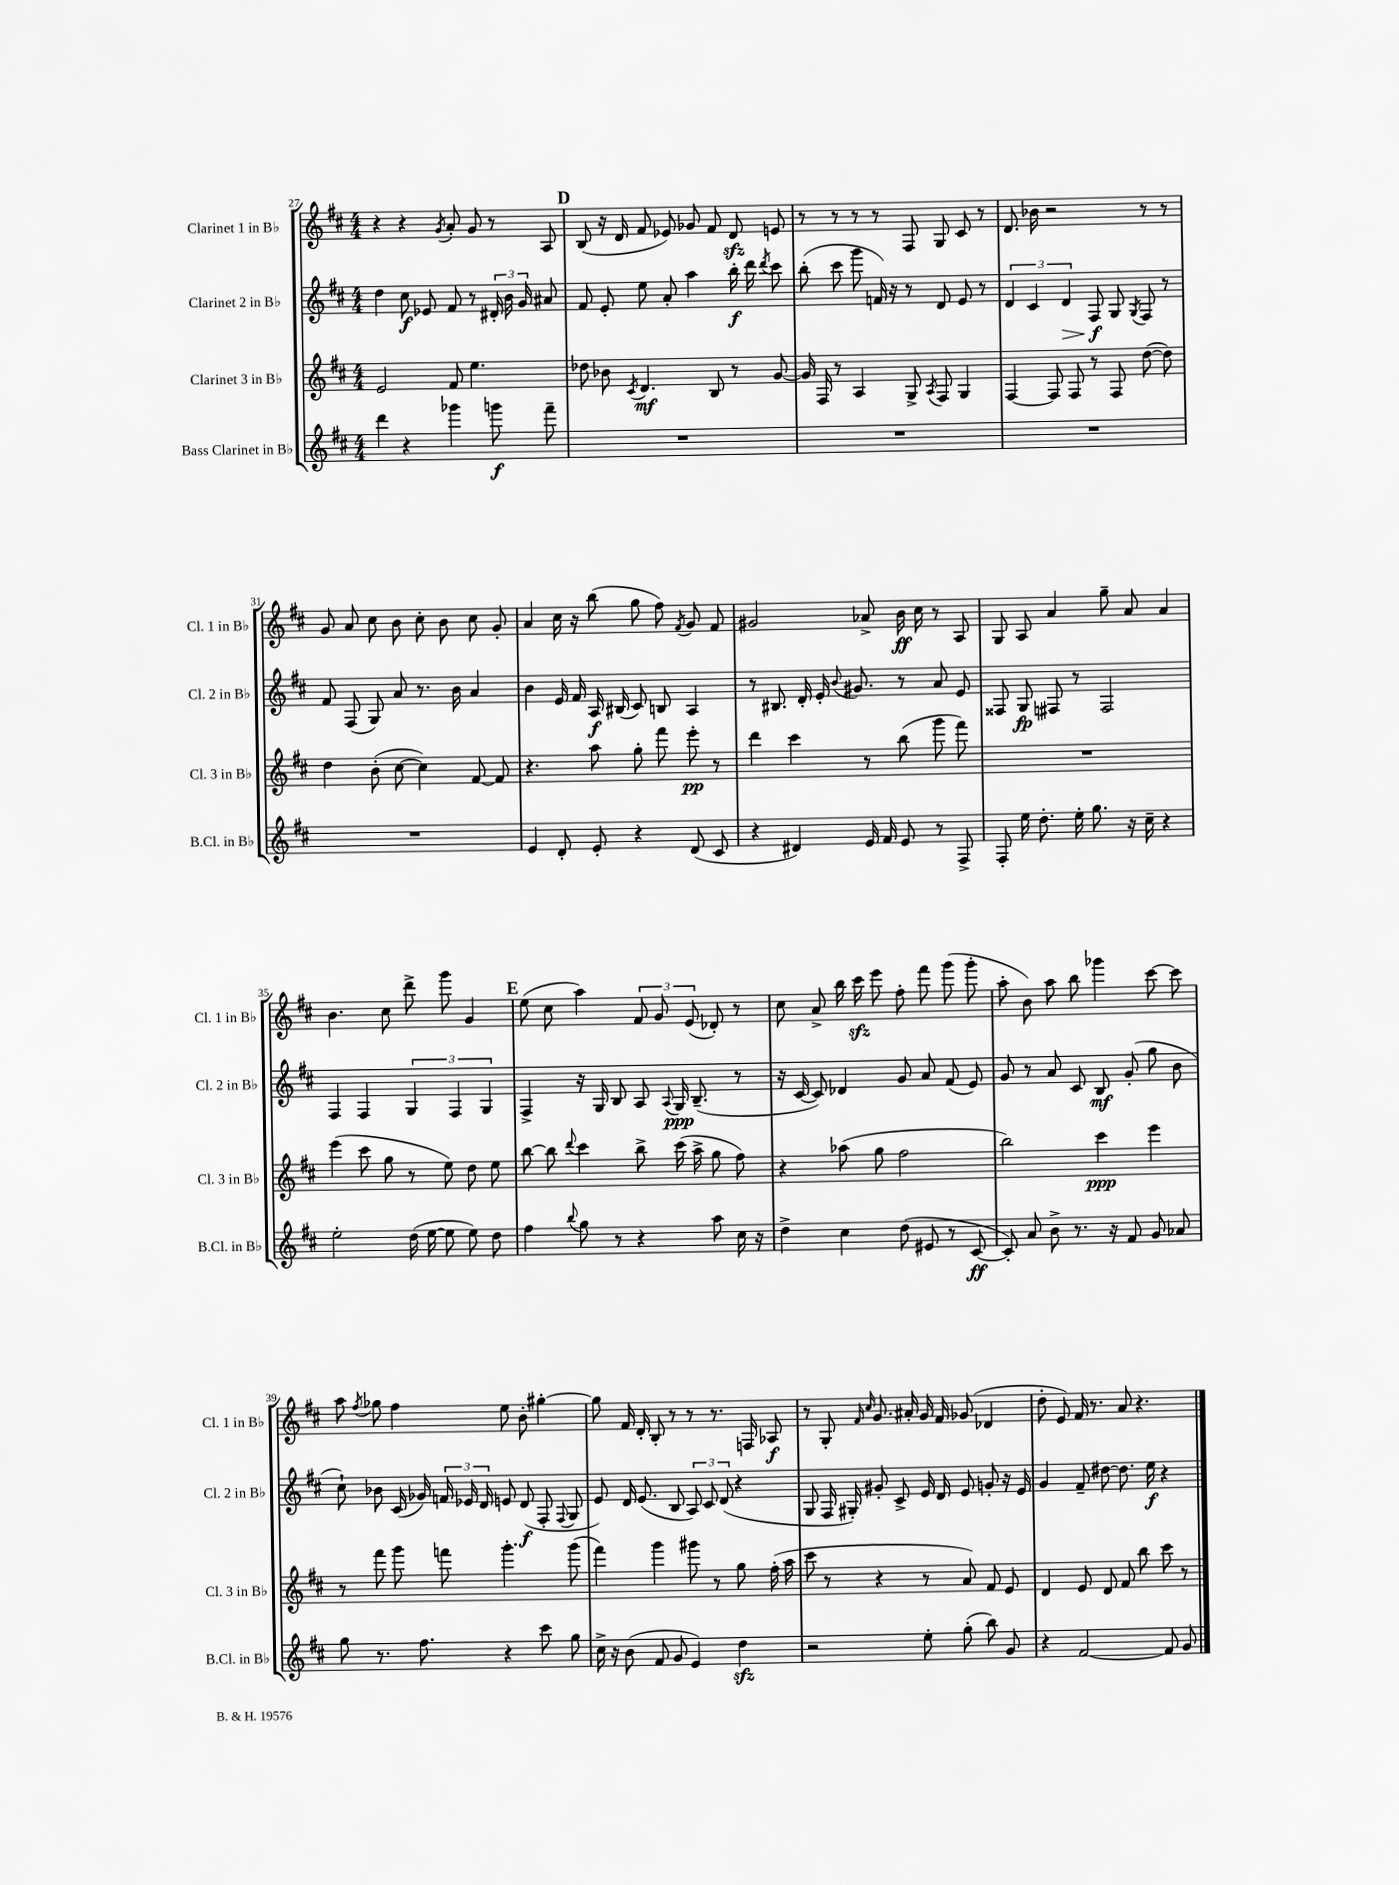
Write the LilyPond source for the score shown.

<<
\new StaffGroup <<
\new Staff = "s0" \with { instrumentName = "Clarinet 1 in Bb" shortInstrumentName = "Cl. 1 in Bb" } {
    \clef treble \key d \major \numericTimeSignature \time 4/4
    \autoBeamOff r4 r4 \acciaccatura { g'8 } a'8-. g'8 r8 a8 |
    \mark \markup { \bold "D" } b8( r16 d'16 fis'8 ees'8) ges'8 fis'8 d'8\sfz e'8 |
    r8 r8 r8 r8 fis8 g8 cis'8 r8 |
    d'8. bes'16 r2 r8 r8 |
    g'8 a'8 cis''8 b'8 cis''8-. b'8 cis''8 g'8-. |
    a'4 cis''16 r16 b''8( g''8 fis''8) \acciaccatura { fis'8 } g'8 fis'8 |
    gis'2 aes'8-> b'16\ff cis''16 r8 a8 |
    g8 a8 a'4 g''8-- a'8 a'4 |
    b'4. cis''8 d'''8-> g'''8 g'4 |
    \mark \markup { \bold "E" } e''8( cis''8 a''4) \tuplet 3/2 { fis'8 g'8 e'8( } des'8-.) r8 |
    cis''8 a'8-> b''16 cis'''16\sfz e'''8 fis''8-. fis'''8 g'''8( g'''8-. |
    a''8-. b'8) a''8 b''8 ges'''4 cis'''8~ cis'''8 |
    a''8 \acciaccatura { fis''8 } ges''8 fis''4 e''8 b'8-. gis''4~-. |
    gis''8 fis'16 d'16-. b8-. r8 r8 r8. f16 aes8\f |
    r8 g8-. \grace { fis'16 cis''16 } g'8. ais'16-. g'16 fis'16 ges'8( des'4 |
    d''8-. e'8) fis'16 r8. a'8 r4. \bar "|." |
}
\new Staff = "s1" \with { instrumentName = "Clarinet 2 in Bb" shortInstrumentName = "Cl. 2 in Bb" } {
    \clef treble \key d \major \numericTimeSignature \time 4/4
    \autoBeamOff d''4 cis''8\f ees'8 fis'8 r8 \tuplet 3/2 { dis'16-. b'16 g'16 } ais'8 |
    \mark \markup { \bold "D" } fis'8 e'8-. e''8 a'8-. a''4 b''16-.\f d'''16 \acciaccatura { d'''8 } cis'''8 |
    b''8-.( cis'''8 g'''8 f'16) r16 r8 d'8 e'8 r8 |
    \tuplet 3/2 { d'4 cis'4 d'4\> } fis8\f\! g8 \acciaccatura { g8 } fis8 r8 |
    fis'8 fis8( g8) a'8 r8. b'16 a'4 |
    b'4 e'16 fis'16 a16\f bis16( cis'8) b8 a4 |
    r8 bis8. d'16-. e'16-. \appoggiatura { b'8 } gis'8. r8 a'8 e'8 |
    fisis8 g8\fp fis8 r8 fis2 |
    fis4 fis4 \tuplet 3/2 { g4 fis4 g4 } |
    \mark \markup { \bold "E" } fis4-> r16 g16 b8 a8 \appoggiatura { a8 } g16\ppp b8.--( r8 |
    r16 cis'16~ cis'8) des'4 g'8 a'8 fis'8( e'8) |
    g'8 r8 a'8 cis'8 b8\mf g'8-.( g''8 b'8 |
    cis''8-!) bes'8 cis'16( ges'16) \tuplet 3/2 { f'16 ees'16 d'16 } e'8 d'8\f( fis8-. \appoggiatura { fis8 } g8 |
    e'8) d'16 e'8.( b8 \tuplet 3/2 { a8) cis'8 d'8( } r4 |
    g8 fis16 gis16-.) gis'8-. cis'8-> e'16 d'16 e'8 g'8-. r16 e'16 |
    g'4 fis'8-- dis''8~ dis''8. e''16\f r4 \bar "|." |
}
\new Staff = "s2" \with { instrumentName = "Clarinet 3 in Bb" shortInstrumentName = "Cl. 3 in Bb" } {
    \clef treble \key d \major \numericTimeSignature \time 4/4
    \autoBeamOff e'2 fis'8 e''4. |
    \mark \markup { \bold "D" } des''8 bes'8 \acciaccatura { cis'8 } d'4.\mf b8 r8 g'8~ |
    g'16 fis16 r8 a4 g8-> \acciaccatura { a8 } fis8 g4 |
    fis4~ fis8 fis8 r8 fis8 d''8~( d''8) |
    d''4 b'8-.( cis''8~ cis''4) fis'8~ fis'8 |
    r4. a''8 g''8-. fis'''8 e'''8-.\pp r8 |
    d'''4 cis'''4 r8 b''8( g'''8 fis'''8) |
    R1 |
    e'''4( cis'''8 g''8 r8 e''8) d''8 e''8 |
    \mark \markup { \bold "E" } b''8~ b''8 \appoggiatura { d'''8 } cis'''4 b''8-> cis'''16( a''16-> g''8 fis''8) |
    r4 aes''8( g''8 fis''2 |
    b''2) cis'''4\ppp e'''4 |
    r8 fis'''8 g'''8 f'''8 g'''4.-. g'''8( |
    fis'''4) g'''4 gis'''8 r8 g''8 fis''16-.( a''16 |
    cis'''8 r8 r4 r8 a'8) fis'8 e'8 |
    d'4 e'8 d'8 fis'8 b''8 cis'''8 r8 \bar "|." |
}
\new Staff = "s3" \with { instrumentName = "Bass Clarinet in Bb" shortInstrumentName = "B.Cl. in Bb" } {
    \clef treble \key d \major \numericTimeSignature \time 4/4
    \autoBeamOff d'''4 r4 ges'''4 g'''8\f fis'''8-- |
    \mark \markup { \bold "D" } R1 |
    R1 |
    R1 |
    R1 |
    e'4 d'8-. e'8-. r4 d'8( cis'8 |
    r4 dis'4) e'16 fis'16 e'8 r8 fis8-> |
    fis8-. e''16 d''8.-. e''16-. g''8. r16 cis''16-- r4 |
    e''2-. d''16( e''16~ e''8 e''8) d''8 |
    \mark \markup { \bold "E" } fis''4 \appoggiatura { b''8 } g''8 r8 r4 a''8 cis''16 r16 |
    d''4-> cis''4 d''8( eis'8 r8 cis'8~\ff |
    cis'8-.) a'8 b'8-> r8. r16 fis'8 g'8 aes'8 |
    g''8 r8. fis''8. r4 cis'''8 g''8 |
    cis''16-> r16 b'8( fis'8 g'8 e'4) d''4\sfz |
    r2 e''8-. g''8-.( b''8) g'8 |
    r4 fis'2~ fis'8 g'8 \bar "|." |
}
>>
>>
\layout { \context { \Score currentBarNumber = #27 } }
